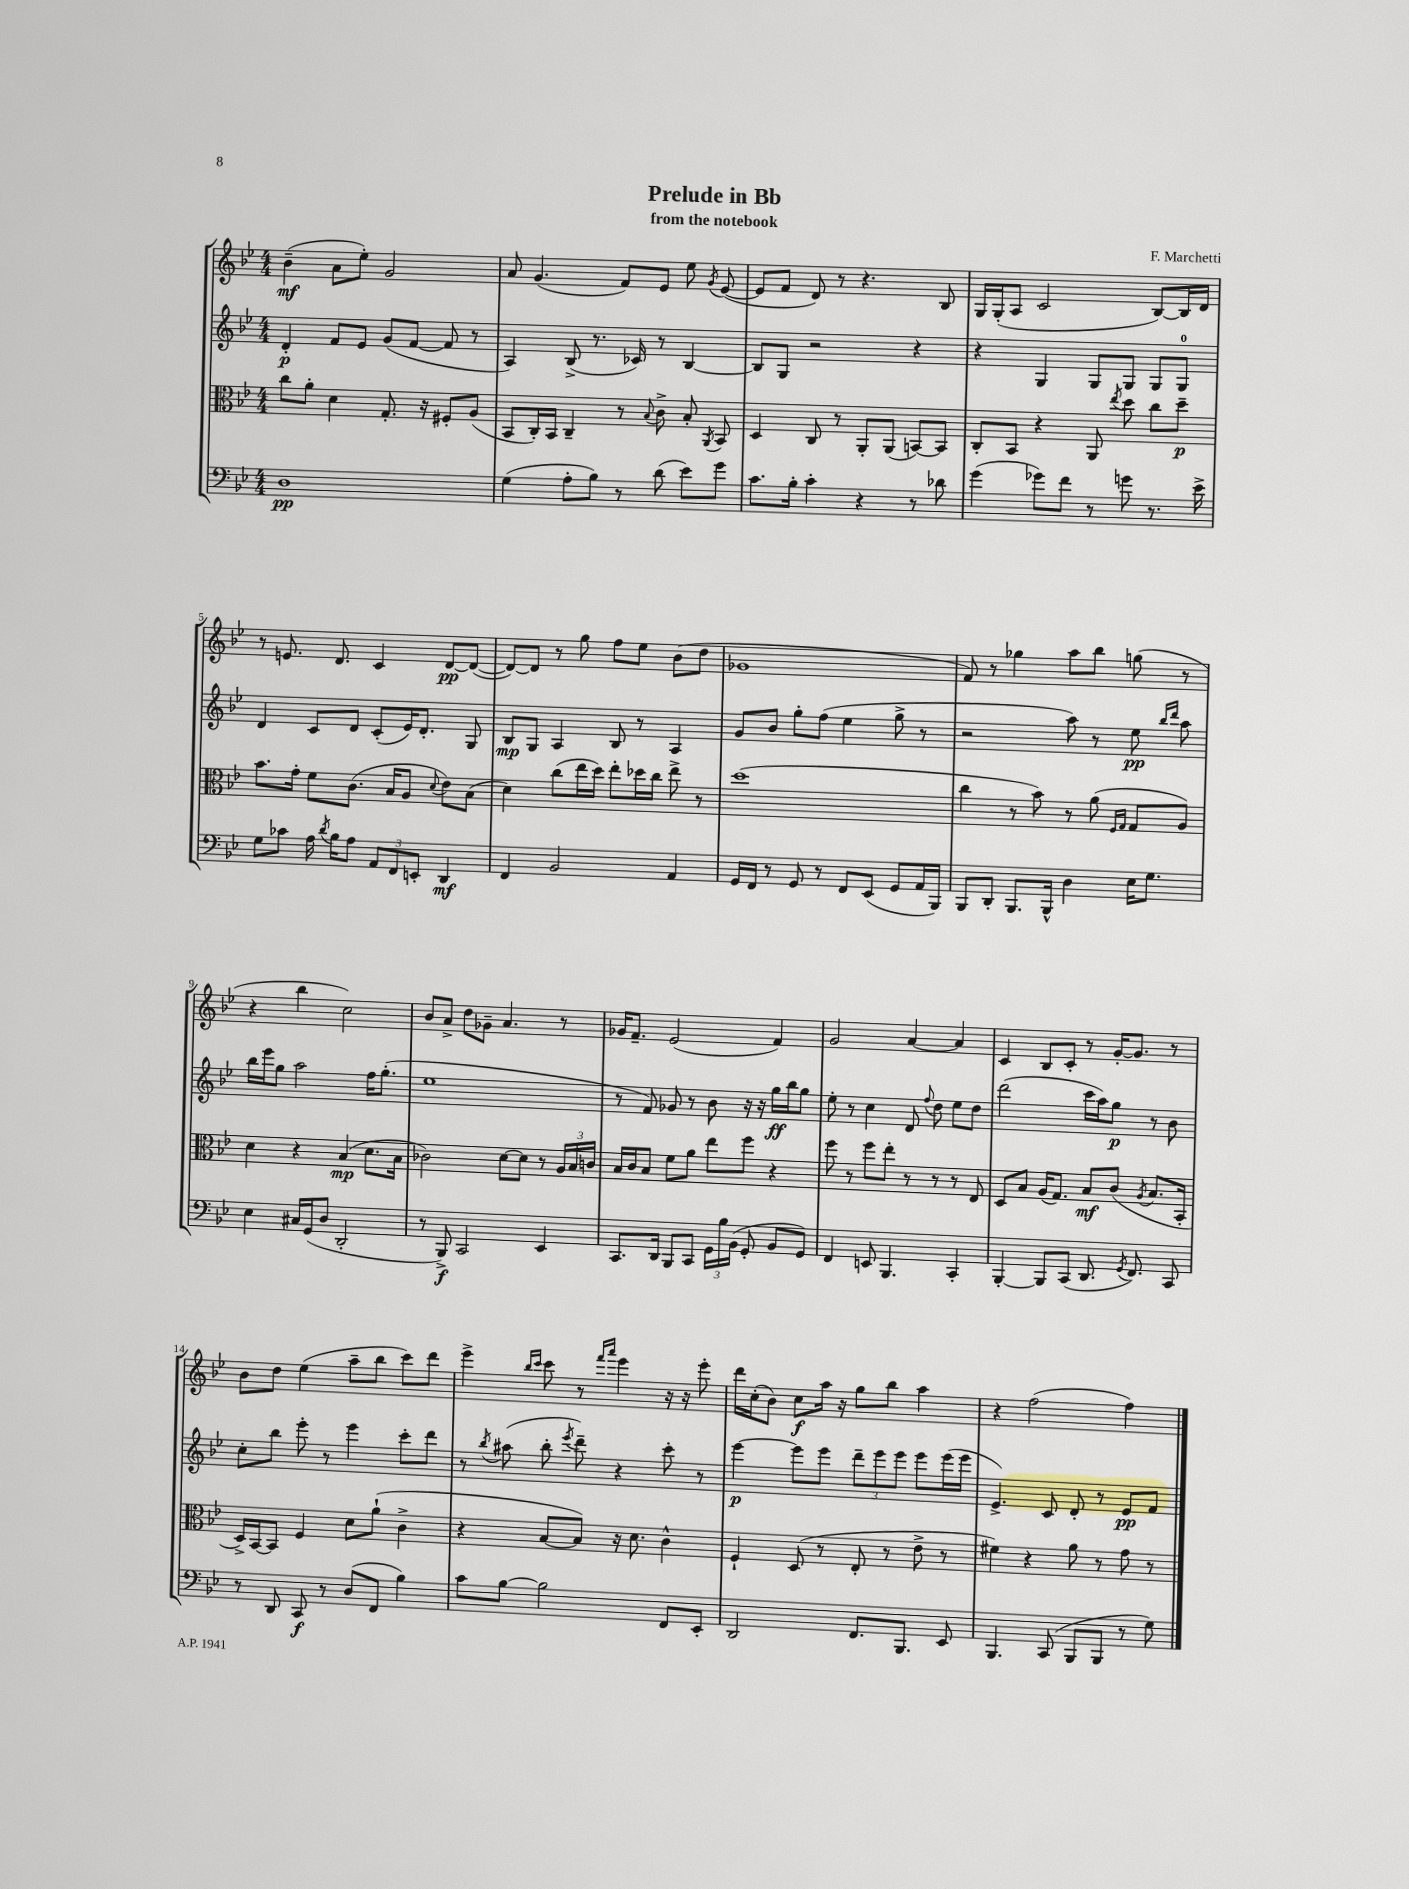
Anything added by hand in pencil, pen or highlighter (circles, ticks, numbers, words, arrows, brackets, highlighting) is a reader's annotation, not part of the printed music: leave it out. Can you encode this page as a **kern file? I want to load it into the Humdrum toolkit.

**kern	**dynam	**kern	**dynam	**kern	**dynam	**kern	**dynam
*part4	*part4	*part3	*part3	*part2	*part2	*part1	*part1
*staff4	*staff4	*staff3	*staff3	*staff2	*staff2	*staff1	*staff1
*clefF4	*	*clefC3	*	*clefG2	*	*clefG2	*
*k[b-e-]	*	*k[b-e-]	*	*k[b-e-]	*	*k[b-e-]	*
*M4/4	*	*M4/4	*	*M4/4	*	*M4/4	*
=1	=1	=1	=1	=1	=1	=1	=1
1D	pp	8cc\L	.	4d'/	p	(4b-~\	mf
.	.	8a'\J	.	.	.	.	.
.	.	4d\	.	8f/L	.	8a\L	.
.	.	.	.	8e-/J	.	8ee-'\J)	.
.	.	8.G'/	.	(8g/L	.	2g/	.
.	.	.	.	[8f/J	.	.	.
.	.	16r	.	.	.	.	.
.	.	8F#X'/L	.	8f/]	.	.	.
.	.	(8A/J	.	8r	.	.	.
=2	=2	=2	=2	=2	=2	=2	=2
(4G\	.	8BB-/L	.	4A/)	.	8a/	.
.	.	16C'/L)	.	.	.	(4.g/	.
.	.	16BB-/JJ	.	.	.	.	.
8A'\L	.	4C~/	.	(8B-^/	.	.	.
8B-\J)	.	.	.	8.r	.	.	.
8r	.	8r	.	.	.	8f/L)	.
.	.	.	.	16c-X/)	.	.	.
.	.	8qqB-/	.	.	.	.	.
(8d\	.	8c^\	.	8r	.	8e-/J	.
8e-\L)	.	8B-'/	.	[4B-/	.	8ee-\	.
.	.	8qAA/	.	.	.	8qg/	.
8g\J	.	8BB-/	.	.	.	([8e-/	.
=3	=3	=3	=3	=3	=3	=3	=3
8.c\L	.	4D/	.	8B-/L]	.	8e-/L]	.
.	.	.	.	8G/J	.	8f/J	.
16B-'\Jk	.	.	.	.	.	.	.
4c'\	.	8C/	.	2r	.	8d/)	.
.	.	8r	.	.	.	8r	.
4r	.	8AA'/L	.	.	.	4.r	.
.	.	(8AA/J	.	.	.	.	.
8r	.	[8BBn/L)	.	4r	.	.	.
8d-X\	.	8BB/J]	.	.	.	8B-/	.
=4	=4	=4	=4	=4	=4	=4	=4
(4g\	.	8C'/L	.	4r	.	16G/LL	.
.	.	.	.	.	.	(16G'/J	.
.	.	8BB-/J	.	.	.	8A/J	.
8g-X\L)	.	4r	.	4G/	.	2c/	.
8f\J	.	.	.	.	.	.	.
8r	.	8AA/	.	8G/L	.	.	.
.	.	8qee-/	.	.	.	.	.
8gn\	.	8dd\	.	8G/J	.	.	.
8.r	.	8cc\L	.	8G/L	.	[8B-/L)	.
.	.	8dd~\J	p	8G/J	.	16B-/L]	.
16e-^\	.	.	.	.	.	16d/JJ	.
!!LO:LB:g=z
=5	=5	=5	=5	=5	=5	=5	=5
8G\L	.	8.b-\L	.	4d/	.	8r	.
8c-X\J	.	.	.	.	.	8.en/	.
.	.	16g'\Jk	.	.	.	.	.
16A\	.	8f\L	.	8c/L	.	.	.
8qd/	.	.	.	.	.	.	.
16B-\KL	.	.	.	.	.	8.d/	.
8A\J	.	(8.c\J	.	8d/J	.	.	.
12AA/L	.	.	.	(8c'/L	.	4c/	.
.	.	16B-/KL	.	.	.	.	.
12FF/	.	.	.	.	.	.	.
.	.	8A/J	.	16e-/K)	.	.	.
12EEn'/J	.	.	.	.	.	.	.
.	.	.	.	8.d'/J	.	.	.
.	.	8qqd/	.	.	.	.	.
4DD/	mf	8e-\L)	.	.	.	[8d/L	pp
.	.	(8B-\J	.	8G/	.	(8d/J_	.
=6	=6	=6	=6	=6	=6	=6	=6
4FF/	.	4d\)	.	8B-/L	mp	8d/L_)	.
.	.	.	.	8G/J	.	8d/J]	.
2BB-/	.	(8cc\L	.	4A/	.	8r	.
.	.	16ee-\L	.	.	.	8gg\	.
.	.	16dd\JJ)	.	.	.	.	.
.	.	8ee-'\L	.	8B-/	.	8ff\L	.
.	.	16dd-X\L	.	8r	.	8ee-\J	.
.	.	16cc\JJ	.	.	.	.	.
4AA/	.	8ee-^\	.	4A/	.	(8b-\L	.
.	.	8r	.	.	.	8dd\J	.
=7	=7	=7	=7	=7	=7	=7	=7
16GG/LL	.	(1dd	.	8g/L	.	1g-X	.
16FF/JJ	.	.	.	.	.	.	.
8r	.	.	.	8b-/J	.	.	.
8GG/	.	.	.	8gg'\L	.	.	.
8r	.	.	.	(8ff\J	.	.	.
8FF/L	.	.	.	4ee-\	.	.	.
(8EE-/J	.	.	.	.	.	.	.
8GG/L	.	.	.	8gg^\	.	.	.
16AA/L	.	.	.	8r	.	.	.
16BBB-/JJ)	.	.	.	.	.	.	.
=8	=8	=8	=8	=8	=8	=8	=8
8BBB-/L	.	4cc\	.	2r	.	8f/)	.
8DD'/J	.	.	.	.	.	8r	.
8.BBB-/L	.	8r	.	.	.	4gg-X\	.
.	.	8b-\)	.	.	.	.	.
16BBB-^^/Jk	.	.	.	.	.	.	.
4D\	.	8r	.	8aa\)	.	8aa\L	.
.	.	(8a\	.	8r	.	8bb-\J	.
.	.	16qqF/LL	.	.	.	.	.
.	.	16qqG/JJ	.	.	.	.	.
16E-\KL	.	8G/L	.	8ee-\	pp	(8ggn\	.
8.G\J	.	.	.	.	.	.	.
.	.	.	.	16qqbb-/LL	.	.	.
.	.	.	.	16qqddd/JJ	.	.	.
.	.	8A/J)	.	8aa\	.	8r	.
!!LO:LB:g=z
=9	=9	=9	=9	=9	=9	=9	=9
4E-\	.	4d\	.	16bb-\LL	.	4r	.
.	.	.	.	16eee-\J	.	.	.
.	.	.	.	8gg\J	.	.	.
16C#X/LL	.	4r	.	2aa\	.	4bb-\	.
(16GG/J	.	.	.	.	.	.	.
8D/J	.	.	.	.	.	.	.
2DD'/	.	(4B-/	mp	.	.	2cc\)	.
.	.	8.d\L	.	16ff\KL	.	.	.
.	.	.	.	(8.gg'\J	.	.	.
.	.	16B-\Jk	.	.	.	.	.
=10	=10	=10	=10	=10	=10	=10	=10
8r	.	2c-X\)	.	1ee-	.	8b-/L	.
8BBB-^/)	f	.	.	.	.	8a^/J	.
2CC/	.	.	.	.	.	8dd\L	.
.	.	.	.	.	.	8g-X~\J	.
.	.	[8d\L	.	.	.	4.a/	.
.	.	8d\J]	.	.	.	.	.
4EE-/	.	8r	.	.	.	.	.
.	.	24A/LL	.	.	.	8r	.
.	.	24B-/	.	.	.	.	.
.	.	24cn/JJ	.	.	.	.	.
=11	=11	=11	=11	=11	=11	=11	=11
8.CC/L	.	16B-/LL	.	8r	.	16g-X/KL	.
.	.	16c/J	.	.	.	8.f~/J	.
.	.	8B-/J	.	8f/)	.	.	.
16DD/Jk	.	.	.	.	.	.	.
8BBB-/L	.	8f\L	.	8g-X/	.	(2e-/	.
8CC/J	.	8a\J	.	8r	.	.	.
24GG\LL	.	8ee-\L	.	8b-\	.	.	.
24B-\	.	.	.	.	.	.	.
(24BB-\JJ	.	.	.	.	.	.	.
8GG'/	.	8ff\J	.	16r	.	.	.
.	.	.	.	16r	.	.	.
8BB-/L	.	4r	.	16gg\LL	ff	4f/)	.
.	.	.	.	16bb-\J	.	.	.
8GG/J)	.	.	.	8gg\J	.	.	.
=12	=12	=12	=12	=12	=12	=12	=12
4FF/	.	8ff\	.	8ee-'\	.	2g/	.
.	.	8r	.	8r	.	.	.
8EEn/	.	8ff\L	.	4cc\	.	.	.
4.BBB-/	.	8ee-'\J	.	.	.	.	.
.	.	8r	.	8d/	.	[4a/	.
.	.	.	.	8qqff/	.	.	.
.	.	8r	.	8dd\	.	.	.
4CC'/	.	8r	.	8ee-\L	.	4a/]	.
.	.	8E-/	.	8dd\J	.	.	.
=13	=13	=13	=13	=13	=13	=13	=13
[4BBB-'/	.	8D/L	.	(2ddd\	.	4c/	.
.	.	8B-/J	.	.	.	.	.
8BBB-/L]	.	(16A/KL	.	.	.	8B-/L	.
.	.	8.G/J)	.	.	.	.	.
(8CC/J	.	.	.	.	.	8c'/J	.
8.DD/	.	8B-/L	mf	16ccc\LL	.	8r	.
.	.	.	.	16aa\J)	.	.	.
.	.	(8c/J	.	8gg\J	p	[16g'/KL	.
8qGG/	.	.	.	.	.	.	.
8.FF/)	.	.	.	.	.	8.g/J]	.
.	.	8qA/	.	.	.	.	.
.	.	8.B-/L	.	8r	.	.	.
8CC/	.	.	.	8b-\	.	8r	.
.	.	16BB-'/Jk	.	.	.	.	.
!!LO:LB:g=z
=14	=14	=14	=14	=14	=14	=14	=14
8r	.	16D^/LL)	.	8cc'\L	.	8b-\L	.
.	.	[16BB-/J	.	.	.	.	.
8DD/	.	8BB-/J]	.	8bb-\J	.	8dd\J	.
8CC/	f	4F/	.	8eee-'\	.	(4ee-\	.
8r	.	.	.	8r	.	.	.
(8D/L	.	8d\L	.	4eee-\	.	8aa~\L	.
8FF/J	.	(8a`\J	.	.	.	8bb-\J	.
4B-\)	.	4c^\	.	8ccc'\L	.	8ccc\L)	.
.	.	.	.	8ddd\J	.	8ddd\J	.
=15	=15	=15	=15	=15	=15	=15	=15
8c\L	.	4r	.	8r	.	4eee-^\	.
.	.	.	.	8qbb-/	.	.	.
[8B-\J	.	.	.	(8aa#X\	.	.	.
.	.	.	.	.	.	16qqbb-/LL	.
.	.	.	.	.	.	16qqccc/JJ	.
2B-\]	.	[8B-/L	.	8bb-'\	.	8ccc\	.
.	.	.	.	8qeee-/	.	.	.
.	.	8B-/J])	.	8ddd~\)	.	8r	.
.	.	.	.	.	.	16qqfff/LL	.
.	.	.	.	.	.	16qqaaa/JJ	.
.	.	16r	.	4r	.	4eee-\	.
.	.	8.d\	.	.	.	.	.
8FF/L	.	4c^^\	.	8ccc'\	.	16r	.
.	.	.	.	.	.	16r	.
8EE-'/J	.	.	.	8r	.	8eee-'\	.
=16	=16	=16	=16	=16	=16	=16	=16
2DD/	.	4F`/	.	[4eee-\	p	16ddd\LL	.
.	.	.	.	.	.	(16cc'\J	.
.	.	.	.	.	.	8b-\J)	.
.	.	(8D/	.	8eee-\L]	.	8cc\L	f
.	.	8r	.	8eee-\J	.	16aa\Jk	.
.	.	.	.	.	.	16r	.
8.FF/L	.	8E-'/	.	12ddd~\L	.	8gg\L	.
.	.	.	.	12eee-\	.	.	.
.	.	8r	.	.	.	8bb-\J	.
.	.	.	.	12eee-\J	.	.	.
8.BBB-/J	.	.	.	.	.	.	.
.	.	8e-^\	.	8eee-\L	.	4aa\	.
8EE-/	.	8r	.	(16eee-\L	.	.	.
.	.	.	.	16eee-\JJ	.	.	.
=17	=17	=17	=17	=17	=17	=17	=17
4.BBB-/	.	4f#X\)	.	4.e-^/)	.	4r	.
.	.	4r	.	.	.	(2ff\	.
(8CC/	.	.	.	8c/	.	.	.
8BBB-/L	.	8a\	.	8d'/	.	.	.
8BBB-/J	.	8r	.	8r	.	.	.
8r	.	8g\	.	8e-/L	pp	4ff\)	.
8G\)	.	8r	.	8f/J	.	.	.
==	==	==	==	==	==	==	==
*-	*-	*-	*-	*-	*-	*-	*-
